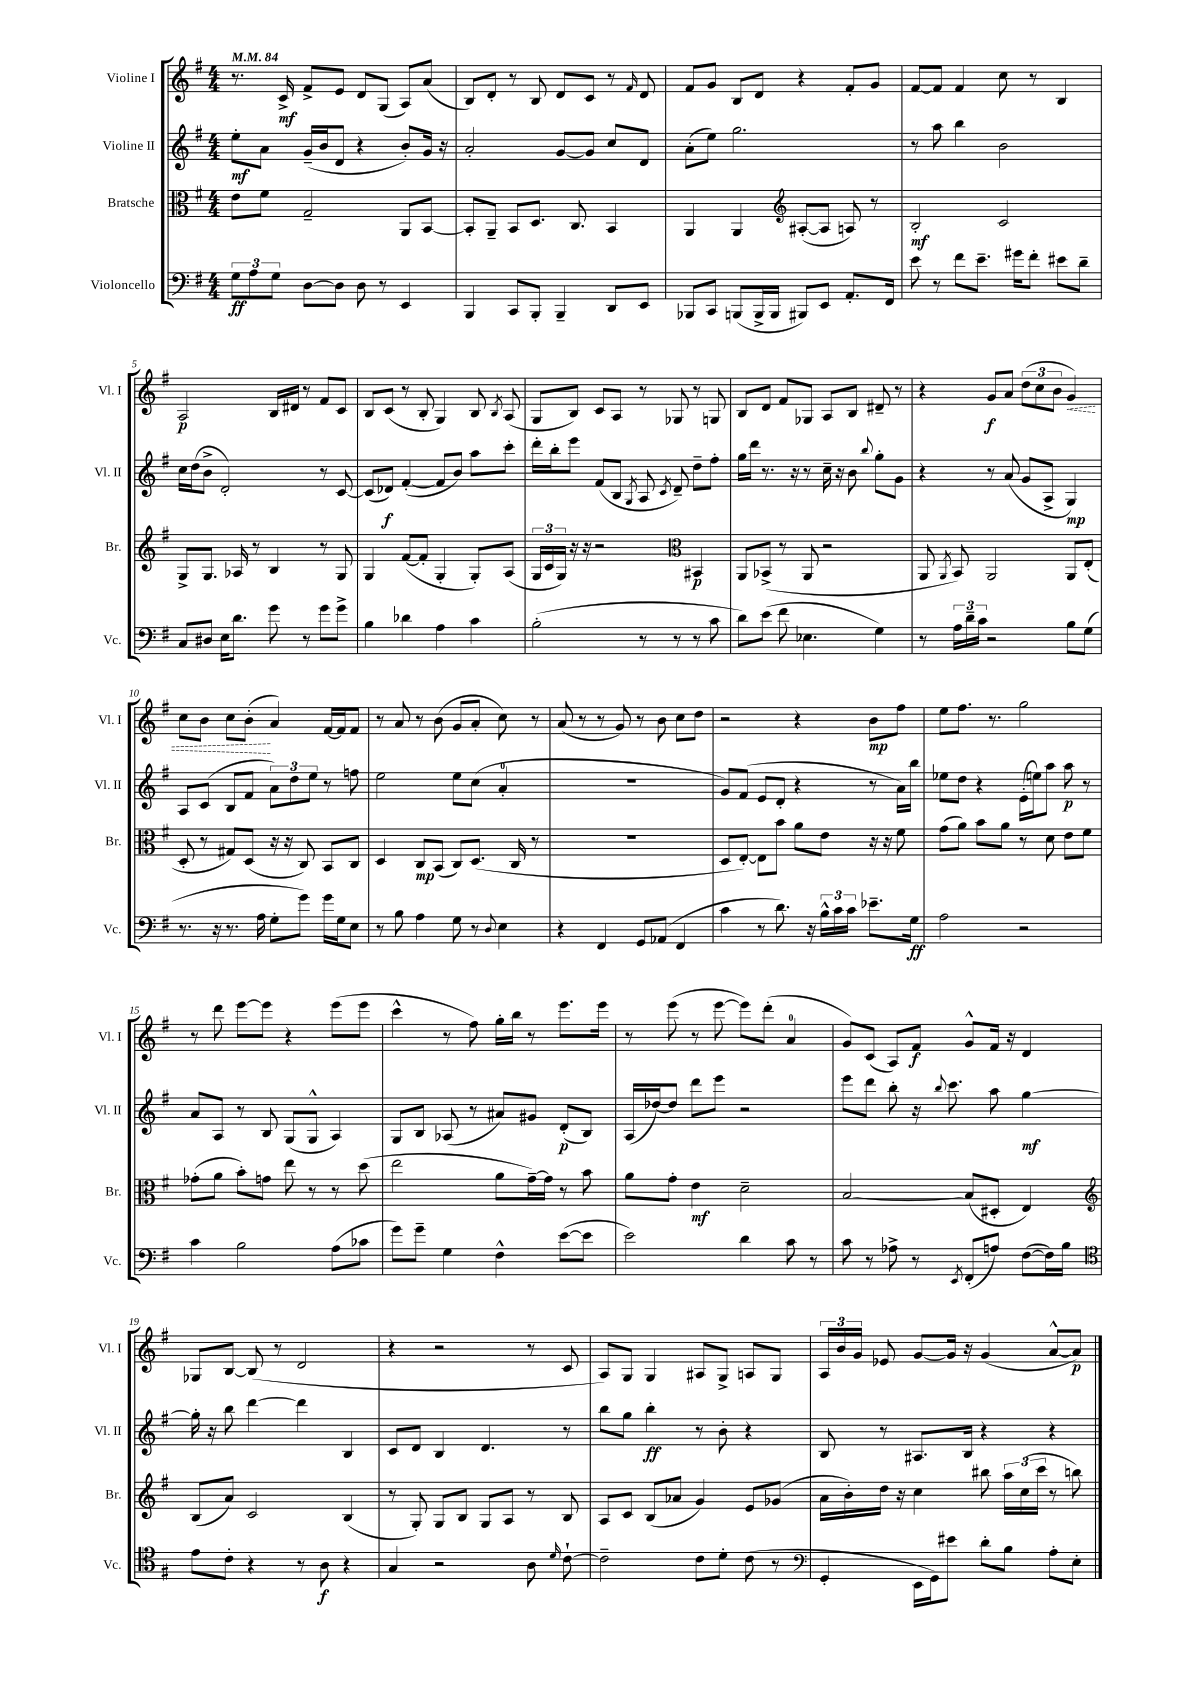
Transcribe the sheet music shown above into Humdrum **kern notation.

**kern	**kern	**kern	**kern
*staff4	*staff3	*staff2	*staff1
*clefF4	*clefC3	*clefG2	*clefG2
*k[f#]	*k[f#]	*k[f#]	*k[f#]
*M4/4	*M4/4	*M4/4	*M4/4
*MM84	*MM84	*MM84	*MM84
12G	8e	8ee'	8.r
12A	.	.	.
.	8f#	8a	.
12G	.	.	.
.	.	.	16c^
[8D	2G~	(16g~	8f#^
.	.	16b	.
8D]	.	8d	8e
8D	.	4r	8d
8r	.	.	(8G
4EE	8AA	8b')	8A)
.	[8BB	16g	(8a
.	.	16r	.
=	=	=	=
4BBB	8BB']	2a'	8B)
.	8AA~	.	8d'
8CC	8BB	.	8r
8BBB'	8.D	.	8B
4BBB~	.	[8g	8d
.	8.C	.	.
.	.	8g]	8c
8DD	4BB	8cc	8r
.	.	.	16qqf#
8EE	.	8d	8d
=	=	=	=
8BBB-	4AA	(8a'	8f#
8CC	.	8ee)	8g
(8BBB	4AA	2.gg	8B
16BBB^	.	.	8d
16BBB	.	.	.
*	*clefG2	*	*
8BBB#)	([8A#'	.	4r
8EE	8A#]	.	.
8.AA'	8A)	.	8f#'
.	8r	.	8g
16FF#	.	.	.
=	=	=	=
8e	2B'	8r	[8f#
8r	.	8aa	8f#]
8f#	.	4bb	4f#
8.e~	.	.	.
.	2c	2b	8cc
16g#	.	.	.
8f#'	.	.	8r
8e#	.	.	4B
8d~	.	.	.
=	=	=	=
8C	8G^	16cc	2A
.	.	(16dd	.
8D#	8.G	8b^	.
16E	.	2d')	.
8.d	16A-	.	.
.	8r	.	.
8g	4B	.	16B
.	.	.	16d#
8r	.	.	8r
8g	8r	8r	8f#
8g^	8G	[8c	8c
=	=	=	=
4B	4G	(8c]	8B
.	.	8d-)	(8c
4d-	([8f#	([4f#'	8r
.	8f#']	.	8B'
4A	4G'	8f#]	4G)
.	.	8b)	.
4c	8G')	8aa	8B
.	.	.	8qB
.	(8A	8ccc'	(8A
=	=	=	=
(2B'	24G	16ddd'	8G
.	24c	.	.
.	.	16bb'	.
.	24G)	.	.
.	16r	8eee	8B)
.	16r	.	.
.	2r	(8f#	8c
.	.	8B	8A
.	.	8qG	.
8r	.	8A	8r
.	.	8qc	.
8r	.	8d~)	8G-
*	*clefC3	*	*
8r	4BB#	8dd~	8r
8c	.	8ff#'	8G
=	=	=	=
8d)	8AA	16gg	8B
.	.	16ddd	.
(8e	(8BB-^	8.r	8d
8f#	8r	.	8f#
.	.	16r	.
4.E-	8AA	8r	8G-
.	2r	16cc~	8A
.	.	16r	.
.	.	8b	8B
.	.	8qqbb	.
4G)	.	8gg'	8d#~
.	.	8g	8r
=	=	=	=
8r	8AA	4r	4r
.	8qAA	.	.
24A	8BB)	.	.
24d~	.	.	.
24c	.	.	.
2r	2AA	8r	8g
.	.	(8a	8a
.	.	8g	(12dd
.	.	.	12cc
.	.	8A^	.
.	.	.	12b
8B	8AA	4G)	4g)
(8G	(8E'	.	.
=	=	=	=
8.r	8D'	8A	8cc
.	8r	(8c	8b
16r	.	.	.
8.r	8G#)	8B	8cc
.	(8D	8f#	(8b'
16A	.	.	.
8G'	16r	12a)	4a)
.	16r	.	.
.	.	12dd	.
8g)	8C)	.	.
.	.	12ee	.
16g	8BB	8r	[16f#
16G	.	.	16f#]
8E	8C	8ff	8f#
=	=	=	=
8r	4D	2ee	8r
8B	.	.	8a
4A	8C	.	8r
.	(8BB	.	(8b
8G	8C)	8ee	8g
8r	(8.D	(8cc	8a'
8qqD	.	.	.
4E	.	4a'	8cc)
.	16C	.	.
.	8r	.	8r
=	=	=	=
4r	1r	1r	(8a
.	.	.	8r
4FF#	.	.	8r
.	.	.	8g)
8GG	.	.	8r
(8AA-	.	.	8b
4FF#	.	.	8cc
.	.	.	8dd
=	=	=	=
4c	8D	8g)	2r
.	[8E')	(8f#	.
8r	8E]	8e	.
8.d)	8b	8d'	.
.	8a	4r	4r
16r	.	.	.
24B^^	8e	.	.
24c	.	.	.
24c	.	.	.
8.e-~	16r	8r	8b
.	16r	.	.
.	8f#	16a)	8ff#
16G	.	16bb	.
=	=	=	=
2A	(8g	8ee-	8ee
.	8a)	8dd	8.ff#
.	8b	4r	.
.	.	.	8.r
.	8a	.	.
2r	8r	(16e'	2gg
.	.	16ee)	.
.	8d	8aa	.
.	8e	8aa	.
.	8f#	8r	.
=	=	=	=
4c	(8g-'	8a	8r
.	8a	8A	8ddd
2B	8b')	8r	[8eee
.	8g	8B	8eee]
.	8ee	(8G	4r
.	8r	8G^^	.
(8A	8r	4A)	(8eee
8c-	(8dd	.	8eee
=	=	=	=
8g)	2ee	8G	4ccc^^
8g~	.	8B	.
4G	.	(8A-	8r
.	.	8r	8ff#)
4F#^^	8a	8a#)	16gg'
.	.	.	16bb
.	[16g~)	8g#	8r
.	16g]	.	.
([8e	8r	(8d'	8.eee
8e]	8b	8B)	.
.	.	.	16eee
=	=	=	=
2e)	8a	(16A	8r
.	.	[16dd-)	.
.	8g'	8dd-]	(8eee
.	4e	8ddd	8r
.	.	8eee	[8eee
4d	2d~	2r	8eee])
.	.	.	(8ddd'
8c	.	.	4a
8r	.	.	.
=	=	=	=
8c	[2B	8eee	8g)
8r	.	8ddd	(8c
8A-^	.	8bb'	8A)
8r	.	16r	8f#
.	.	8qqbb	.
.	.	8.ccc	.
8qEE	.	.	.
(8FF#'	(8B]	.	8g^^
8A)	8D#'	8aa	16f#
.	.	.	16r
([8F#	4E)	[4gg	4d
16F#])	.	.	.
16B	.	.	.
=	=	=	=
*clefC4	*clefG2	*	*
8e	(8B	16gg']	8G-
.	.	16r	.
8c'	8a)	8bb	[8B
4r	2c	[4ddd	(8B]
.	.	.	8r
8r	.	4ddd]	2d
8A	.	.	.
4r	(4B	4B	.
=	=	=	=
4G	8r	8c	4r
.	8G')	8d	.
2r	8G	4B	2r
.	8B	.	.
.	8G	4.d	.
.	8A	.	.
8A	8r	.	8r
16qqd	.	.	.
[8c`	8B	8r	8c
=	=	=	=
2c~]	8A	8bb	8A)
.	8c	8gg	8G
.	(8B	4bb'	4G
.	8a-	.	.
8c	4g)	8r	8A#
8d'	.	8b'	8G^
(8c	8e	4r	8A
8r	(8g-	.	8G
=	=	=	=
*clefF4	*	*	*
4GG'	16a	8B	24A
.	.	.	24b
.	16b')	.	.
.	.	.	24g
.	16dd	8r	8e-
.	16r	.	.
16EE	4cc	8.A#	[8g
16GG)	.	.	.
8e#	.	.	16g]
.	.	16B	16r
8d'	8bb#	4r	(4g
8B	24aa	.	.
.	(24cc	.	.
.	24ccc	.	.
8A'	8r	4r	[8a^^
8E'	8bb)	.	8a])
==	==	==	==
*-	*-	*-	*-
